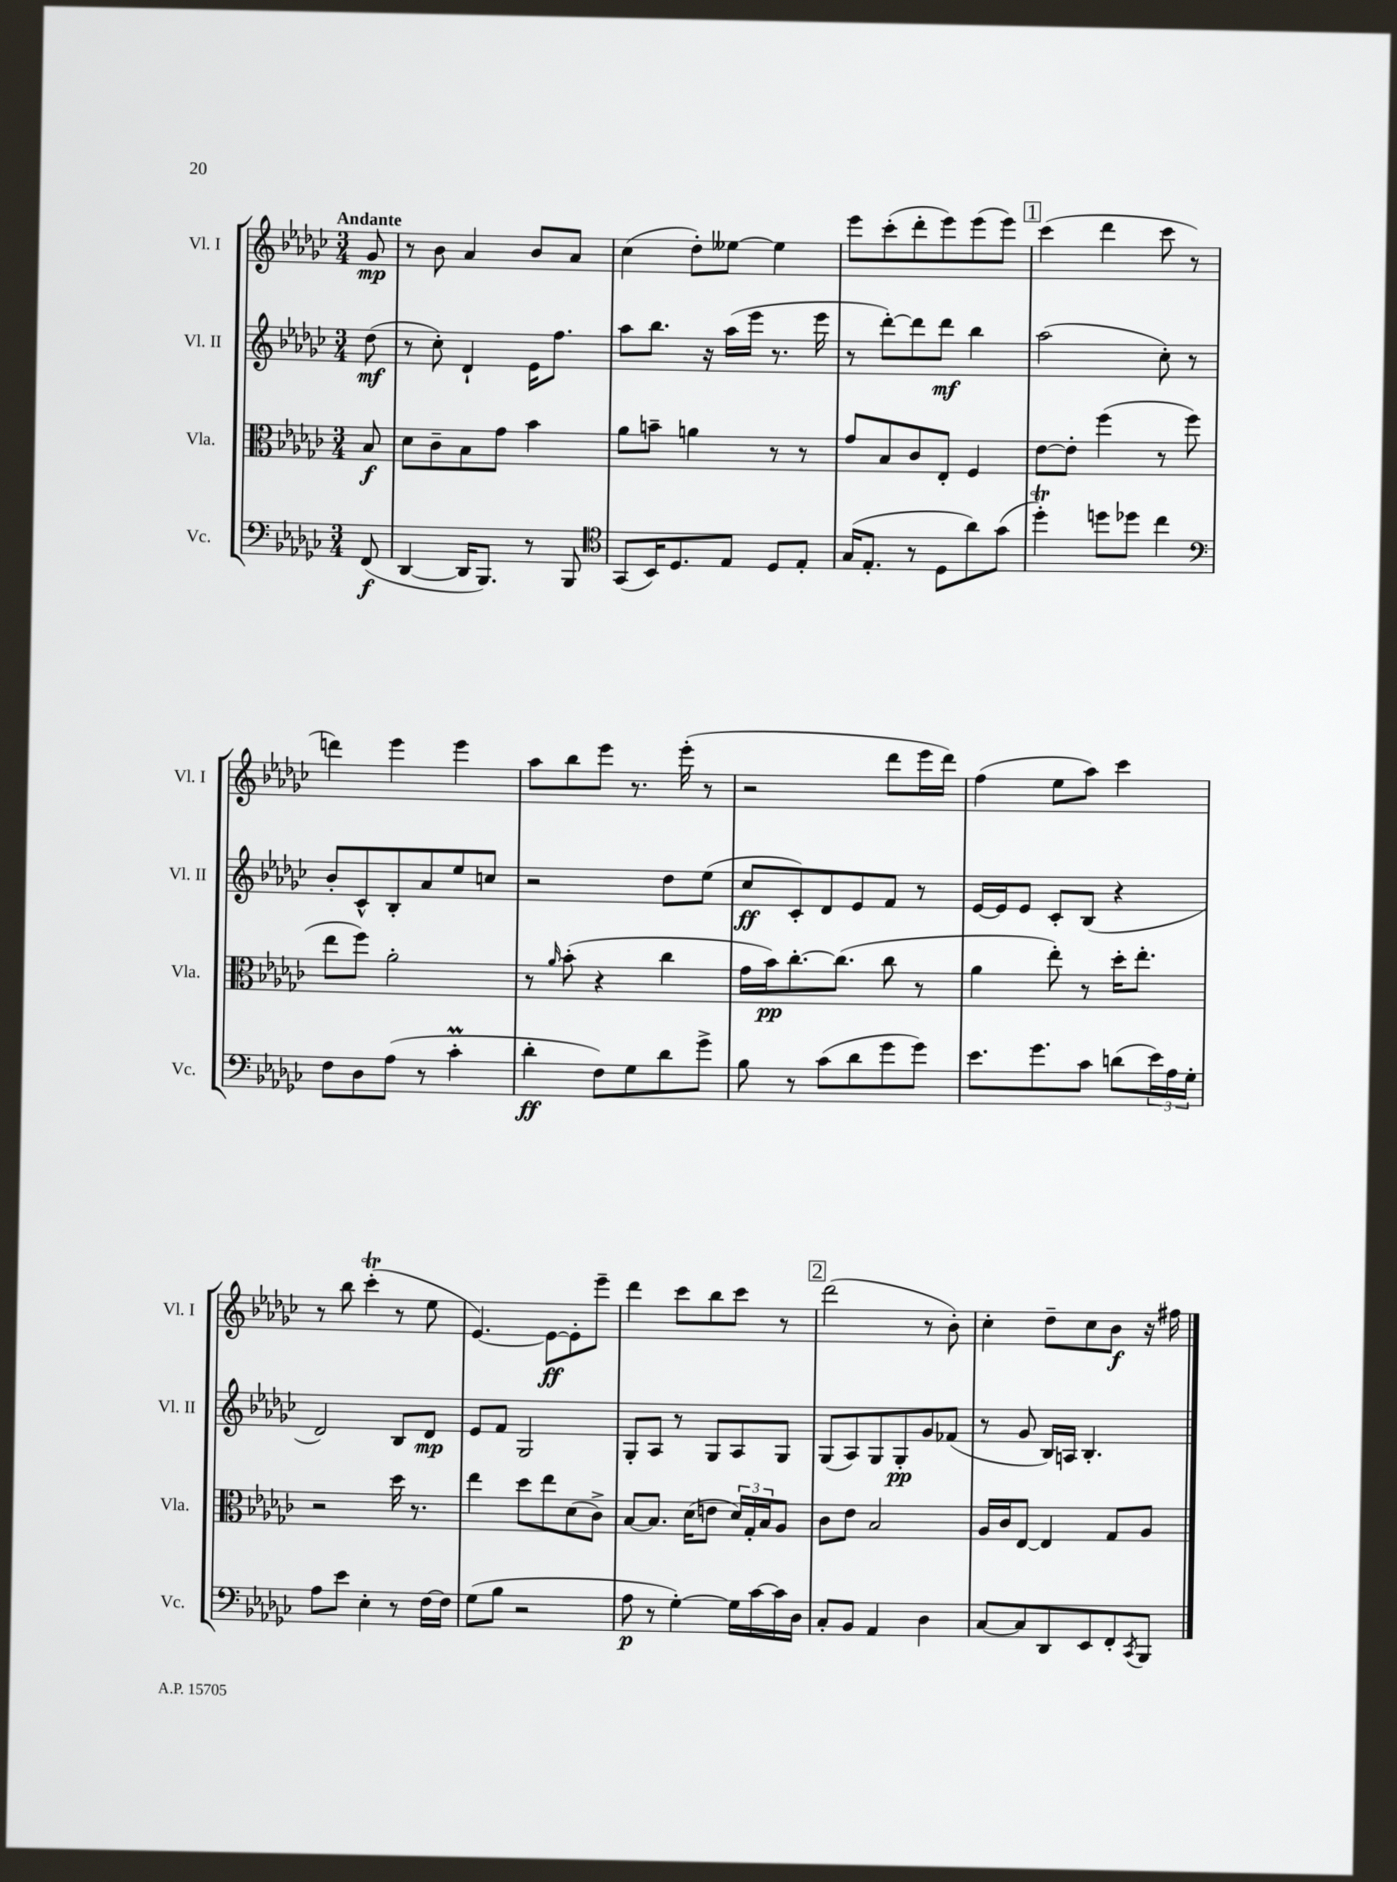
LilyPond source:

<<
\new StaffGroup <<
\new Staff = "s0" \with { instrumentName = "Vl. I" shortInstrumentName = "Vl. I" } {
    \clef treble \key ges \major \numericTimeSignature \time 3/4 \partial 8 \tempo "Andante"
    ges'8\mp |
    r8 bes'8 aes'4 bes'8 aes'8 |
    ces''4( des''8-.) eeses''8~ eeses''4 |
    ees'''8 ces'''8-.( des'''8-. ees'''8) ees'''8( ees'''8) |
    \mark \markup { \box "1" } ces'''4( des'''4 ces'''8 r8 |
    d'''4) ees'''4 ees'''4 |
    aes''8 bes''8 ees'''8 r8. ees'''16-.( r8 |
    r2 des'''8 ees'''16 des'''16) |
    f''4( ees''8 aes''8) ces'''4 |
    r8 bes''8 ces'''4-.\trill( r8 ees''8 |
    ees'4.~) ees'8~\ff ees'8-. ees'''8-- |
    des'''4 ces'''8 bes''8 ces'''8 r8 |
    \mark \markup { \box "2" } des'''2( r8 bes'8-.) |
    ces''4-. des''8-- ces''8 bes'8\f r16 fis''16 \bar "|." |
}
\new Staff = "s1" \with { instrumentName = "Vl. II" shortInstrumentName = "Vl. II" } {
    \clef treble \key ges \major \numericTimeSignature \time 3/4 \partial 8
    des''8\mf( |
    r8 ces''8-.) des'4-! ees'16 f''8. |
    aes''8 bes''8. r16 aes''16( ees'''16 r8. ees'''16 |
    r8 des'''8~-.) des'''8 des'''8\mf bes''4 |
    \mark \markup { \box "1" } aes''2( ces''8-.) r8 |
    bes'8-. ces'8-^ bes8-. aes'8 ees''8 c''8 |
    r2 des''8 ees''8( |
    ces''8\ff ces'8-.) des'8 ees'8 f'8 r8 |
    ees'16~ ees'16 ees'8 ces'8-. bes8( r4 |
    des'2) bes8 des'8\mp |
    ees'8 f'8 ges2 |
    ges8-. aes8 r8 ges8 aes8 ges8 |
    \mark \markup { \box "2" } ges8( aes8) ges8 ges8-.\pp ges'8 fes'8( |
    r8 ges'8 bes16) a16 bes4.-. \bar "|." |
}
\new Staff = "s2" \with { instrumentName = "Vla." shortInstrumentName = "Vla." } {
    \clef alto \key ges \major \numericTimeSignature \time 3/4 \partial 8
    bes8\f |
    des'8 ces'8-- bes8 ges'8 bes'4 |
    aes'8 b'8-- a'4 r8 r8 |
    ges'8 bes8 ces'8 ees8-. f4 |
    \mark \markup { \box "1" } ees'8~ ees'8-. f''4( r8 f''8 |
    ees''8 f''8) aes'2-. |
    r8 \grace { aes'16 } bes'8-.( r4 ces''4 |
    ges'16 bes'16\pp) ces''8.~-. ces''8.( ces''8 r8 |
    aes'4 ees''8-.) r8 des''16-. ees''8.-. |
    r2 des''16 r8. |
    ees''4 des''8 ees''8 des'8( ces'8->) |
    bes8~ bes8. des'16( e'8 \tuplet 3/2 { des'16) ges16-. bes16 } aes8 |
    \mark \markup { \box "2" } ces'8 ees'8 bes2 |
    aes16 ces'16 ees8~ ees4 ges8 aes8 \bar "|." |
}
\new Staff = "s3" \with { instrumentName = "Vc." shortInstrumentName = "Vc." } {
    \clef bass \key ges \major \numericTimeSignature \time 3/4 \partial 8
    f,8\f( |
    des,4~ des,16 bes,,8.) r8 bes,,8 |
    \clef tenor ges,8( bes,16) des8. ees8 des8 ees8-. |
    ges16( ees8.-. r8 des8 aes'8) ges'8( |
    \mark \markup { \box "1" } des''4-.\trill) d''8 des''8 ces''4 |
    \clef bass f8 des8 aes8( r8 ces'4-.\prall |
    des'4-.\ff f8) ges8 des'8 ges'8-> |
    bes8 r8 ces'8( des'8 ges'8 ges'8) |
    ees'8. ges'8. ces'8 d'8( \tuplet 3/2 { ees'16) aes16 ges16-. } |
    aes8 ees'8 ees4-. r8 f16~ f16 |
    ges8( bes8 r2 |
    aes8\p r8 ges4~-.) ges16 ces'16~ ces'16 des16 |
    \mark \markup { \box "2" } ces8-. bes,8 aes,4 des4 |
    ces8~ ces8 des,8 ees,8 f,8-. \acciaccatura { ces,8 } bes,,8 \bar "|." |
}
>>
>>
\layout { \context { \Score \remove "Bar_number_engraver" } }
